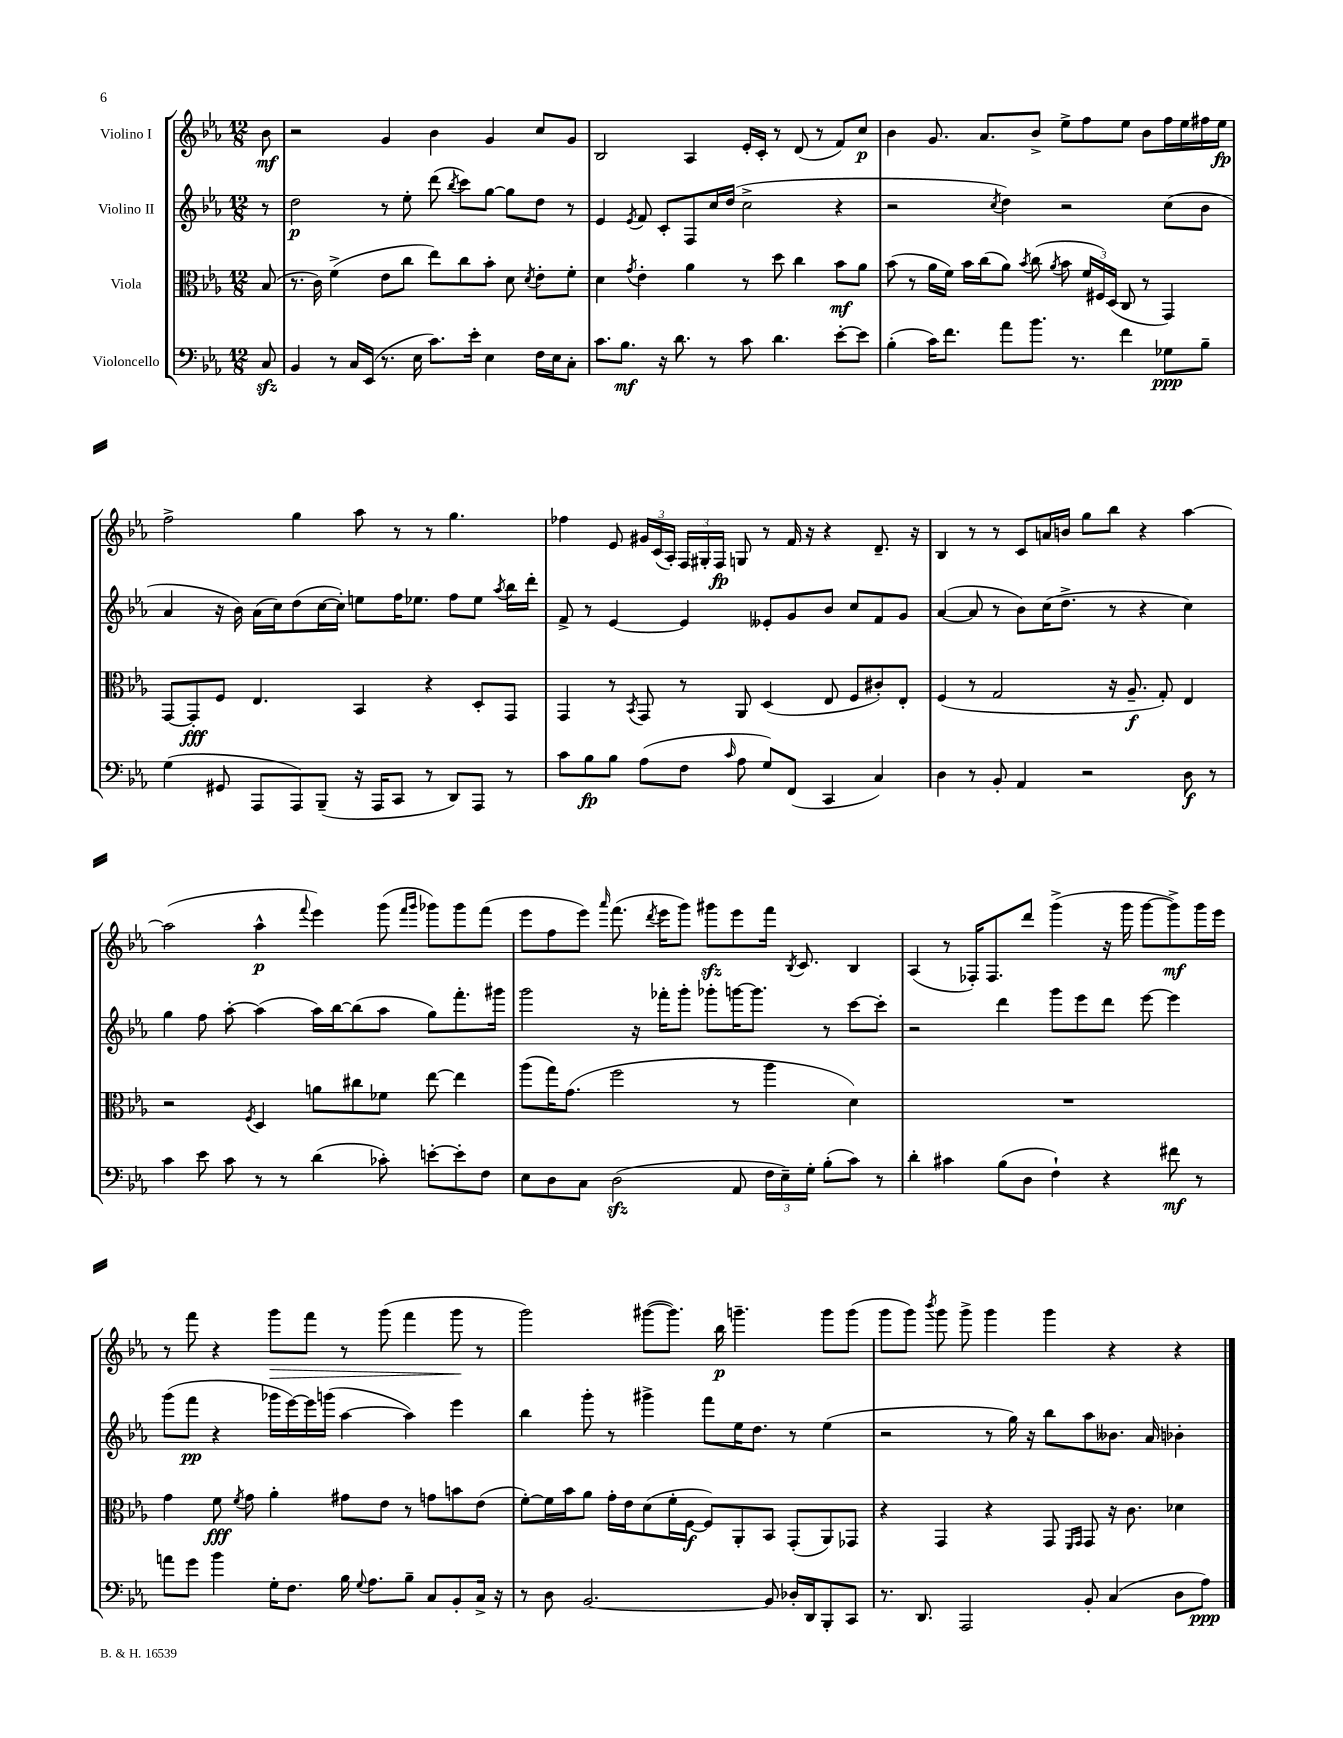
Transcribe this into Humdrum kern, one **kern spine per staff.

**kern	**kern	**kern	**kern
*staff4	*staff3	*staff2	*staff1
*clefF4	*clefC3	*clefG2	*clefG2
*k[b-e-a-]	*k[b-e-a-]	*k[b-e-a-]	*k[b-e-a-]
*M12/8	*M12/8	*M12/8	*M12/8
8C	(8B-	8r	8b-
=	=	=	=
4BB-	8.r	2dd	2r
.	16c)	.	.
8r	(4f^	.	.
16C	.	.	.
(16EE-	.	.	.
8.r	8e-	8r	4g
.	8cc	8ee-'	.
16E-	.	.	.
8.c)	8ee-)	(8ddd	4b-
.	.	8qbb-	.
.	8cc	8ccc)	.
16e-'	.	.	.
4E-	8b-'	[8gg	4g
.	8d	8gg]	.
.	8qd	.	.
16F	8e-'	8dd	8cc
16E-	.	.	.
8C'	8f'	8r	8g
=	=	=	=
8.c	4d	4e-	2B-
8.B-	.	.	.
.	8qg	8qe-	.
.	4e-'	8f	.
16r	.	8c'	.
8.d	.	.	.
.	4a-	8F	4A-
8r	.	16cc	.
.	.	(16dd	.
8c	8r	2cc^	16e-'
.	.	.	16c'
4.d	8dd	.	8r
.	4cc	.	(8d
.	.	.	8r
[8e-'	8b-	4r	8f)
8e-]	8a-	.	8cc
=	=	=	=
(4B-'	(8b-	2r	4b-
.	8r	.	.
16c)	16a-	.	8.g
8.f	16f)	.	.
.	16b-	.	.
.	(16cc	.	8.a-
.	.	8qcc	.
8a-	8a-)	4dd)	.
.	8qb-	.	.
8.b-	(8cc	.	8b-^
.	8qa-	.	.
.	8b-	2r	8ee-^
8.r	.	.	.
.	24f	.	8ff
.	24F#)	.	.
.	(24D	.	.
4f	8C	.	8ee-
.	8r	.	8b-
8G-	4GG)	(8cc	16ff
.	.	.	16ee-
8B-~	.	8b-	16ff#
.	.	.	16ee-
=	=	=	=
(4G	[8GG	4a-	2ff^
.	8GG']	.	.
8GG#	8F	16r	.
.	.	16b-)	.
8AAA-	4.E-	(16a-	.
.	.	16cc)	.
8AAA-)	.	(8dd	4gg
(8BBB-~	.	[16cc	.
.	.	16cc'])	.
16r	4BB-	8ee	8aa-
16AAA-	.	.	.
8CC	.	16ff	8r
.	.	8.ee-	.
8r	4r	.	8r
8DD)	.	8ff	4.gg
8AAA-	8D'	8ee-	.
.	.	8qaa-	.
8r	8GG	16bb-	.
.	.	16ddd'	.
=	=	=	=
8c	4GG	8f^	4ff-
8B-	.	8r	.
8B-	8r	[4e-	8e-
.	8qBB-	.	.
(8A-	8GG	.	24g#
.	.	.	(24c
.	.	.	24A-')
8F	8r	4e-]	24F
.	.	.	24G#'
.	.	.	24F
16qqc	.	.	.
8A-	8AA-	.	8G
8G)	(4D	8e--'	8r
(8FF	.	8g	16f
.	.	.	16r
4CC	8E-	8b-	4r
.	8F	8cc	.
4C)	8c#')	8f	8.d~
.	8E-'	8g	.
.	.	.	16r
=	=	=	=
4D	(4F	([4a-	4B-
8r	8r	8a-]	8r
8BB-'	2G	8r	8r
4AA-	.	8b-)	8c
.	.	(16cc	16a
.	.	8.dd^	16b
2r	.	.	8gg
.	16r	8r	8bb-
.	8.A-~	.	.
.	.	4r	4r
.	8G')	.	.
8D	4E-	4cc)	[4aa-
8r	.	.	.
=	=	=	=
4c	2r	4gg	(2aa-]
8e-	.	8ff	.
8c	.	[8aa-'	.
.	8qF	.	.
8r	4D	(4aa-]	4aa-^^
8r	.	.	.
.	.	.	8qqfff
(4d	8a	16aa-)	4eee-)
.	.	[16bb-	.
.	8cc#	(8bb-]	.
8c-')	8f-	8aa-	(8ggg
.	.	.	16qqfff
.	.	.	16qqggg
[8e'	[8ee-	8gg)	8ggg-)
8e']	4ee-]	8.fff'	8ggg-
8F	.	.	(8fff
.	.	16ggg#	.
=	=	=	=
8E-	(8aa-	2ggg	8eee-
8D	16gg)	.	8ff
.	(8.g	.	.
8C	.	.	8eee-)
.	.	.	16qqaaa-
(2D	2ff	.	(8.fff
.	.	16r	.
.	.	.	8qddd
.	.	16fff-'	16eee-
.	.	8ggg'	8ggg)
.	.	8ggg-'	8ggg#
8AA-	8r	[16ggg	8eee-
.	.	8.ggg]	.
24F	4aa-	.	16fff
24E-~)	.	.	.
.	.	.	8qB-
.	.	.	8.c
24G'	.	.	.
(8B-'	.	8r	.
8c)	4d)	[8ccc	4B-
8r	.	8ccc']	.
=	=	=	=
4d'	1.r	2r	(4A-
4c#	.	.	8r
.	.	.	16F-')
.	.	.	8.F-
(8B-	.	4ddd	.
8D	.	.	8ddd
4F`)	.	8ggg	(4ggg^
.	.	8eee-	.
4r	.	8ddd	16r
.	.	.	16ggg
.	.	[8eee-	[8ggg
8f#	.	4eee-]	8ggg^])
8r	.	.	16ggg
.	.	.	16eee-
=	=	=	=
8a	4g	(8ggg	8r
8g	.	8fff	8fff
4b-	8f	4r	4r
.	8qf	.	.
.	8g	.	.
16G'	4a-'	16ggg-	8ggg
8.F	.	[16eee-)	.
.	.	16eee-]	8fff
.	.	(16ggg	.
16B-	8g#	[4aa-	8r
8qqG	.	.	.
8.A-	.	.	.
.	8e-	.	(8ggg
8B-~	8r	4aa-])	4fff
8C	8g	.	.
8BB-'	8b	4eee-	8ggg
16C^	(8e-	.	8r
16r	.	.	.
=	=	=	=
8r	[8f')	4bb-	2ggg)
8D	16f]	.	.
.	16b-	.	.
[2.BB-	8a-	8ggg'	.
.	16g'	8r	.
.	16e-	.	.
.	(8d	4ggg#^	([8ggg#
.	16f'	.	8.ggg#])
.	[16F	.	.
.	8F])	8fff	.
.	.	.	16bb-
.	8AA-'	16ee-	4.ggg~
.	.	8.dd	.
8BB-]	8BB-	.	.
16D-'	(8GG'	8r	.
16DD	.	.	.
8BBB-'	8AA-)	(4ee-	8ggg
8CC	8GG-	.	(8ggg
=	=	=	=
8.r	4r	2r	8ggg
.	.	.	8ggg)
8.DD	.	.	.
.	.	.	8qbbb-
.	4GG	.	8ggg
2AAA-	.	.	8ggg^
.	4r	8r	4ggg
.	.	16gg)	.
.	.	16r	.
.	8GG	8bb-	4ggg
.	16qqFF	.	.
.	16qqGG	.	.
8BB-'	8GG	8aa-	.
(4C	16r	8.b--	4r
.	8.c	.	.
.	.	16a-	.
8D	4d-	4b-'	4r
8A-)	.	.	.
==	==	==	==
*-	*-	*-	*-
